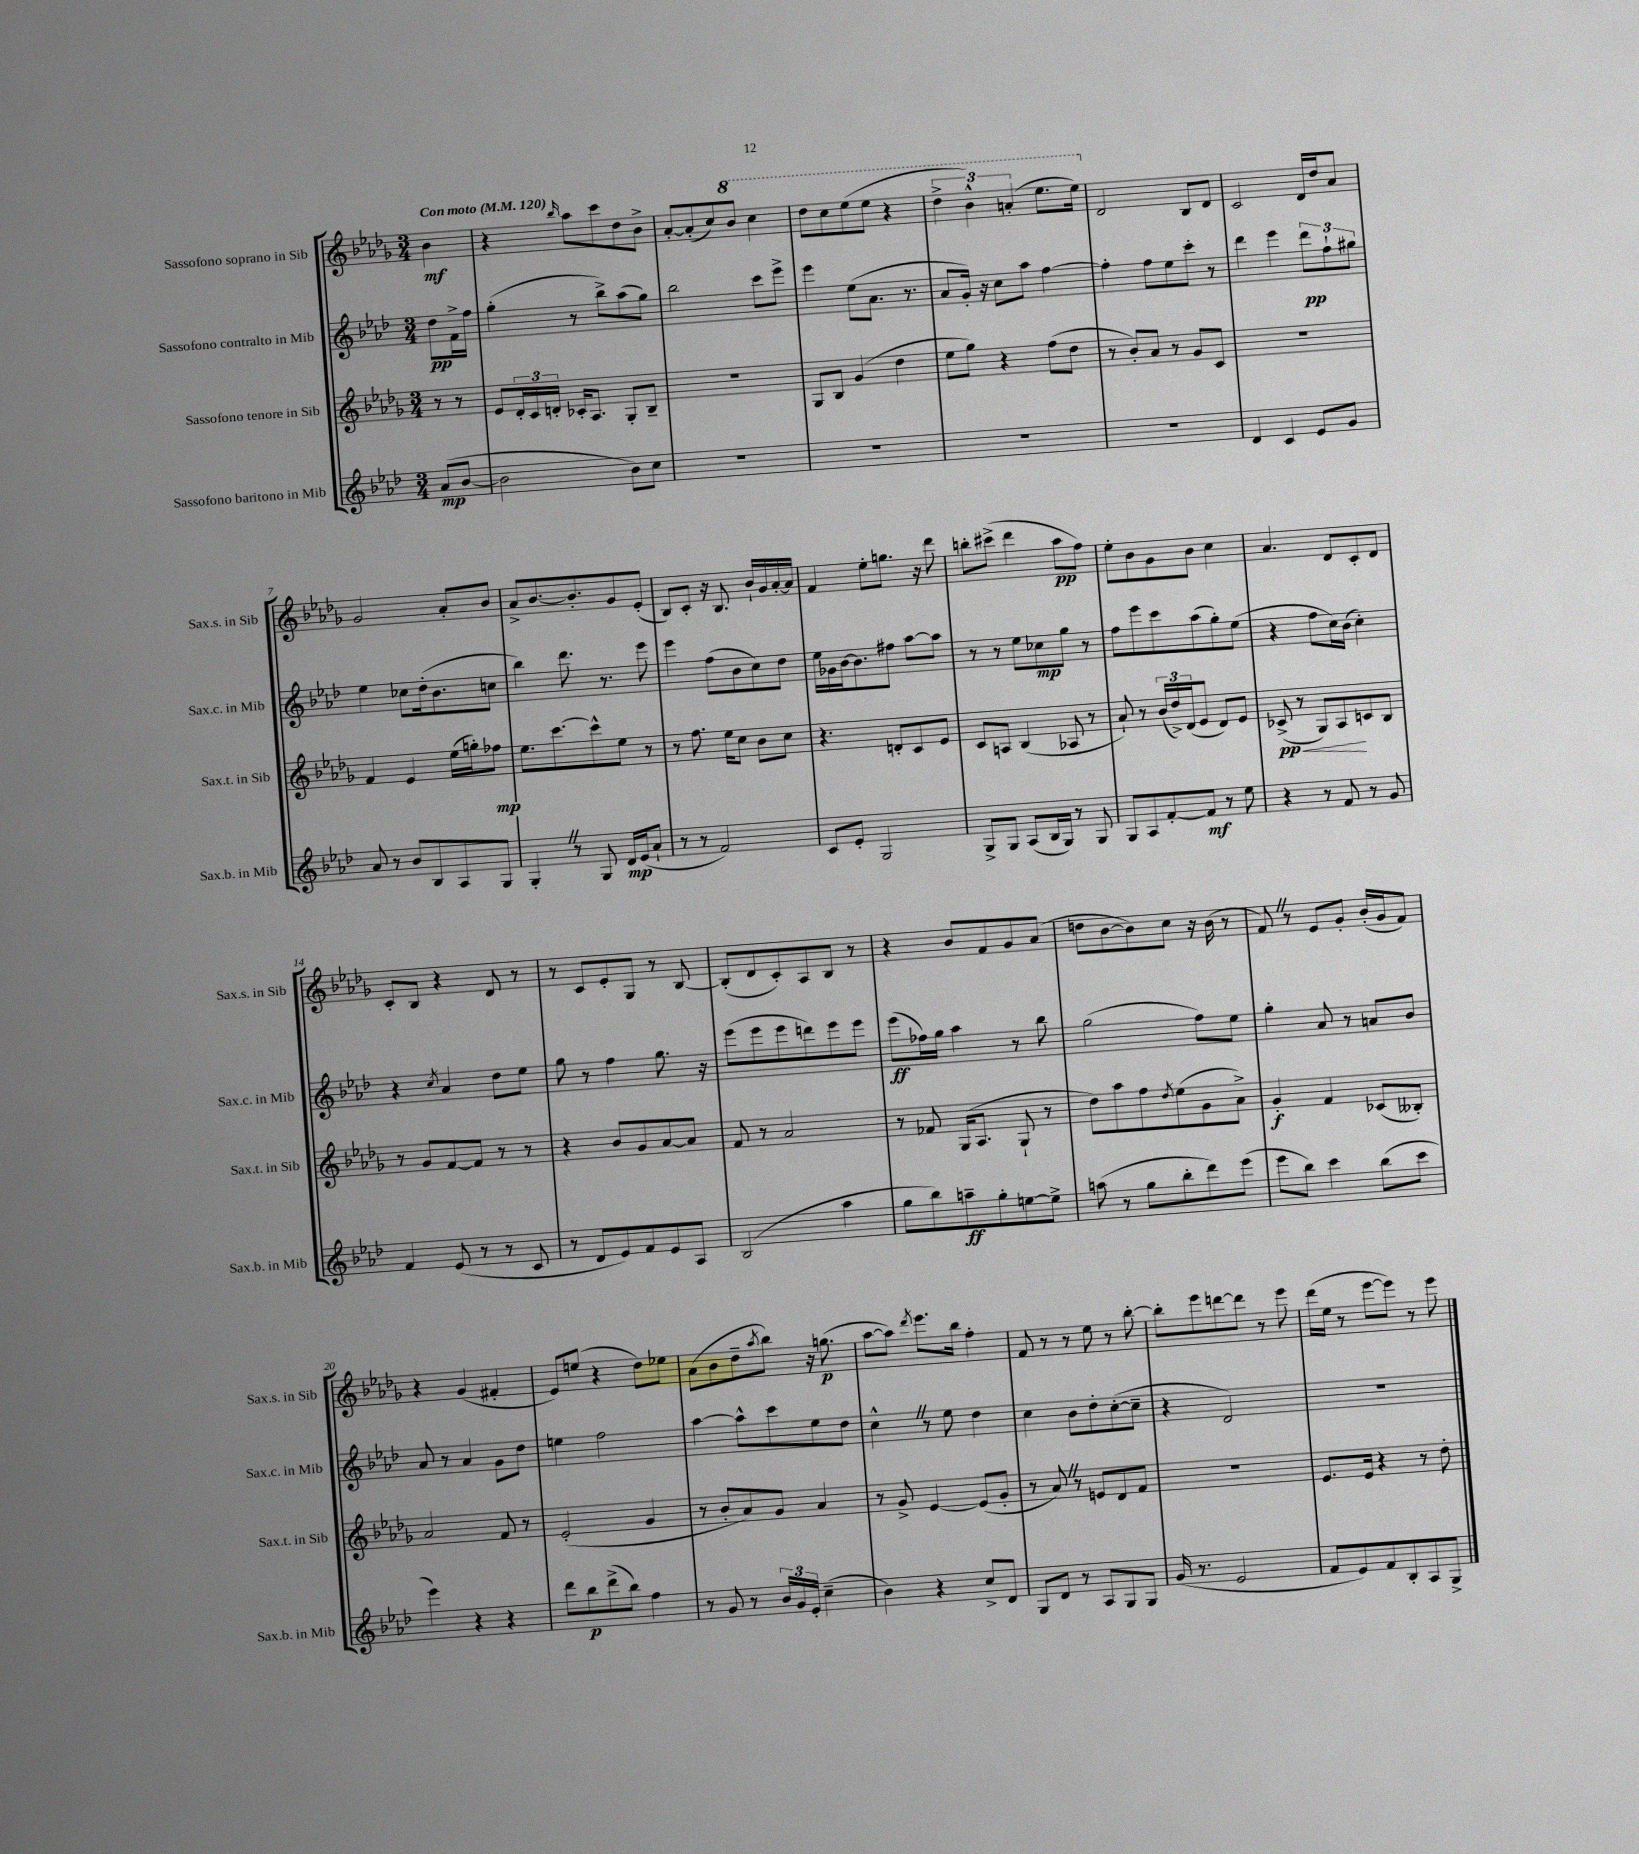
<<
\new StaffGroup <<
\new Staff = "s0" \with { instrumentName = "Sassofono soprano in Sib" shortInstrumentName = "Sax.s. in Sib" } {
    \clef treble \key des \major \numericTimeSignature \time 3/4 \partial 4 \tempo "Con moto" 4 = 120
    bes'4\mf |
    r4 \grace { bes''16 } aes''8 c'''8 des''8 bes'8-> |
    aes'8~-. aes'8-.( c''8) \ottava #1 bes''8 c'''4 |
    des'''8 c'''8 ees'''8( ees'''8 r4 |
    \tuplet 3/2 { des'''4-> bes''4-^) a''4-.( } ees'''8. ees'''16) \ottava #0 |
    des'2 bes8 des'8 |
    c'2 des'16 des''16 aes'8 |
    ges'2 aes'8-. bes'8 |
    aes'8-> bes'8.~ bes'8.-. ges'8 ees'8-.( |
    bes8) c'8-. r16 bes8. bes'16-! ges'16 aes'16~-. aes'16 |
    f'4 ees''8-. g''8. r16 des'''8 |
    b''8-. cis'''8->( des'''4 aes''8\pp f''8) |
    ees''8-. bes'8 ges'8 bes'8 c''4 |
    aes'4. des'8 c'8-. des'8 |
    c'8-. bes8 r4 des'8 r8 |
    r8 c'8 ees'8-. ges8 r8 bes8~ |
    bes8-.( des'8 c'8-.) aes8 bes8 r8 |
    r4 bes'8 f'8 ges'8 aes'8( |
    d''8 bes'8~ bes'8) c''8 r16 bes'16( r8 |
    f'8) \once \override BreathingSign.text = \markup { \musicglyph "scripts.caesura.straight" } \breathe r8 ees'8 ges'8-. bes'16-.( ges'16 f'8) |
    r4 ges'4( fis'4-. |
    ees'8) e''8( r4 des''8) ees''8 |
    aes'8( bes'8 des''8-- \acciaccatura { aes''8 } bes''8) r16 g''8.\p( |
    aes''8~ aes''8) \acciaccatura { des'''8 } ees'''8. bes''16 f''4-. |
    f'8 r8 r8 ees''8 r8 bes''8~-. |
    bes''8-. ees'''8 d'''8~ d'''8 r8 ees'''8 |
    des'''16( ees''16 r8 ees'''8~ ees'''8) r8 ees'''8 \bar "|." |
}
\new Staff = "s1" \with { instrumentName = "Sassofono contralto in Mib" shortInstrumentName = "Sax.c. in Mib" } {
    \clef treble \key aes \major \numericTimeSignature \time 3/4 \partial 4
    des''8\pp f'16-> f''16 |
    g''4-.( r8 bes''8->) aes''8( g''8) |
    bes''2 c'''8 ees'''8-> |
    ees'''4 ees''8( aes'8. r8. |
    aes'8 g'16-.) r16 c''8 aes''8 f''4~ |
    f''4-. f''8 ees''8 c'''8-. r8 |
    des'''4 ees'''4 \tuplet 3/2 { des'''8\pp f''8-! gis''8 } |
    ees''4 ces''8 des''16-.( bes'8. c''8 |
    bes''4) des'''8. r8. ees'''8 |
    ees'''4 f''8( bes'8 c''8) des''8 |
    ees''16 ges'16 bes'16~ bes'8. fis''8 aes''8~ aes''8 |
    r8 r8 ees''8 ces''8\mp g''8 r8 |
    f''8 ees'''8 c'''8 aes''8( g''8-.) ees''8( |
    r4 f''8 c''16) bes'16( c''4-.) |
    r4 \acciaccatura { c''8 } aes'4 des''8 ees''8 |
    g''8 r8 f''4 g''8. r16 |
    ees'''8( ees'''8 ees'''8 d'''8) ees'''8 ees'''8 |
    ees'''8\ff( fes''16) g''16 aes''4 r8 bes''8 |
    g''2( f''8) ees''8 |
    g''4-. aes'8 r8 a'8 bes'8 |
    aes'8 r8 aes'4 g'8 des''8 |
    e''4 f''2 |
    aes''4~ aes''8-^ c'''8 ees''8 des''8 |
    c''4-^ \once \override BreathingSign.text = \markup { \musicglyph "scripts.caesura.straight" } \breathe r8 ees''8 des''4 |
    c''4 bes'8 des''8-. c''8~-.( c''8-- |
    r4 des'2) |
    R2. \bar "|." |
}
\new Staff = "s2" \with { instrumentName = "Sassofono tenore in Sib" shortInstrumentName = "Sax.t. in Sib" } {
    \clef treble \key des \major \numericTimeSignature \time 3/4 \partial 4
    r8 r8 |
    ees'8 \tuplet 3/2 { des'16-. c'16 d'16-. } ces'16-. aes8. ges8-. bes8-- |
    R2. |
    ges8 bes8 ges'4( des''4 |
    ees''8 ges''8) r4 f''8( des''8 |
    r8 bes'8-.) aes'8 r8 ges'8 c'8 |
    R2. |
    f'4 ees'4 ees''16( g''16-.) fes''8\mp |
    ees''8. c'''8.~ c'''8-^ ees''8 r8 |
    r8 f''8. ees''16 c''8 bes'8 c''8 |
    r4. d'8-. c'8 ees'8 |
    c'8 a8 bes4( aes8 r8 |
    aes'8-!) r8 \tuplet 3/2 { bes'16( des''16->) des'16( } ees'8 des'8) ees'8 |
    ces'8->\pp\<( r8 ges8) aes8\! c'8 bes8 |
    r8 ges'8 f'8~ f'8 r8 r8 |
    r4 bes'8 ges'8 aes'8~ aes'8 |
    f'8 r8 aes'2 |
    r8 fes'8 ges16( aes8. ges8-! r8 |
    des''8) aes''8 f''8 \acciaccatura { des''8 } ees''8( ges'8 aes'8->) |
    ges'4-.\f f'4 ces'8( beses8-.) |
    aes'2 f'8 r8 |
    ees'2-.( ges'4 |
    r8 bes'8-. aes'8) ges'8 aes'4 |
    r8 ges'8-> ees'4~ ees'8( ges'8-. |
    r8 aes'8) \once \override BreathingSign.text = \markup { \musicglyph "scripts.caesura.straight" } \breathe r8 e'8 des'8 f'8 |
    R2. |
    ees'8. ees'16 r4 r8 des''8-. \bar "|." |
}
\new Staff = "s3" \with { instrumentName = "Sassofono baritono in Mib" shortInstrumentName = "Sax.b. in Mib" } {
    \clef treble \key aes \major \numericTimeSignature \time 3/4 \partial 4
    aes'8\mp( bes'8~ |
    bes'2 bes'8) c''8 |
    R2. |
    R2. |
    R2. |
    R2. |
    des'4 c'4 ees'8 g'8 |
    aes'8 r8 bes'8 bes8 aes8 g8 |
    g4-. \once \override BreathingSign.text = \markup { \musicglyph "scripts.caesura.straight" } \breathe r8 g8 des'16\mp ees'16( aes'8-! |
    r8 r8 f'2) |
    c'8 ees'8-. g2 |
    g8-> g8 aes8( bes16 g16) r8 g8 |
    g8 aes8 f'8~-. f'8\mf r8 ees''8 |
    r4 r8 f'8 r8 g'8 |
    f'4 ees'8( r8 r8 c'8 |
    r8 des'8 ees'8) f'8 ees'8 aes8 |
    bes2( aes''4 |
    g''8 bes''8) a''8--\ff g''8-. e''8~ e''8-> |
    a''8( r8 g''8 bes''8-. des'''8) ees'''8( |
    ees'''8 bes''8) c'''4 bes''8( c'''8 |
    ees'''4) r4 r4 |
    des'''8 bes''8\p des'''8->( bes''8) f''4 |
    r8 g'8 r8 \tuplet 3/2 { bes'16 g'16 ees'16-. } c''4--( |
    bes'4) r4 c''8-> des'8 |
    g8 des'8 r8 aes8 g8 g8 |
    g'16( r8. ees'2 |
    f'8 ees'8) f'8 bes8-. aes8 g8-> \bar "|." |
}
>>
>>
